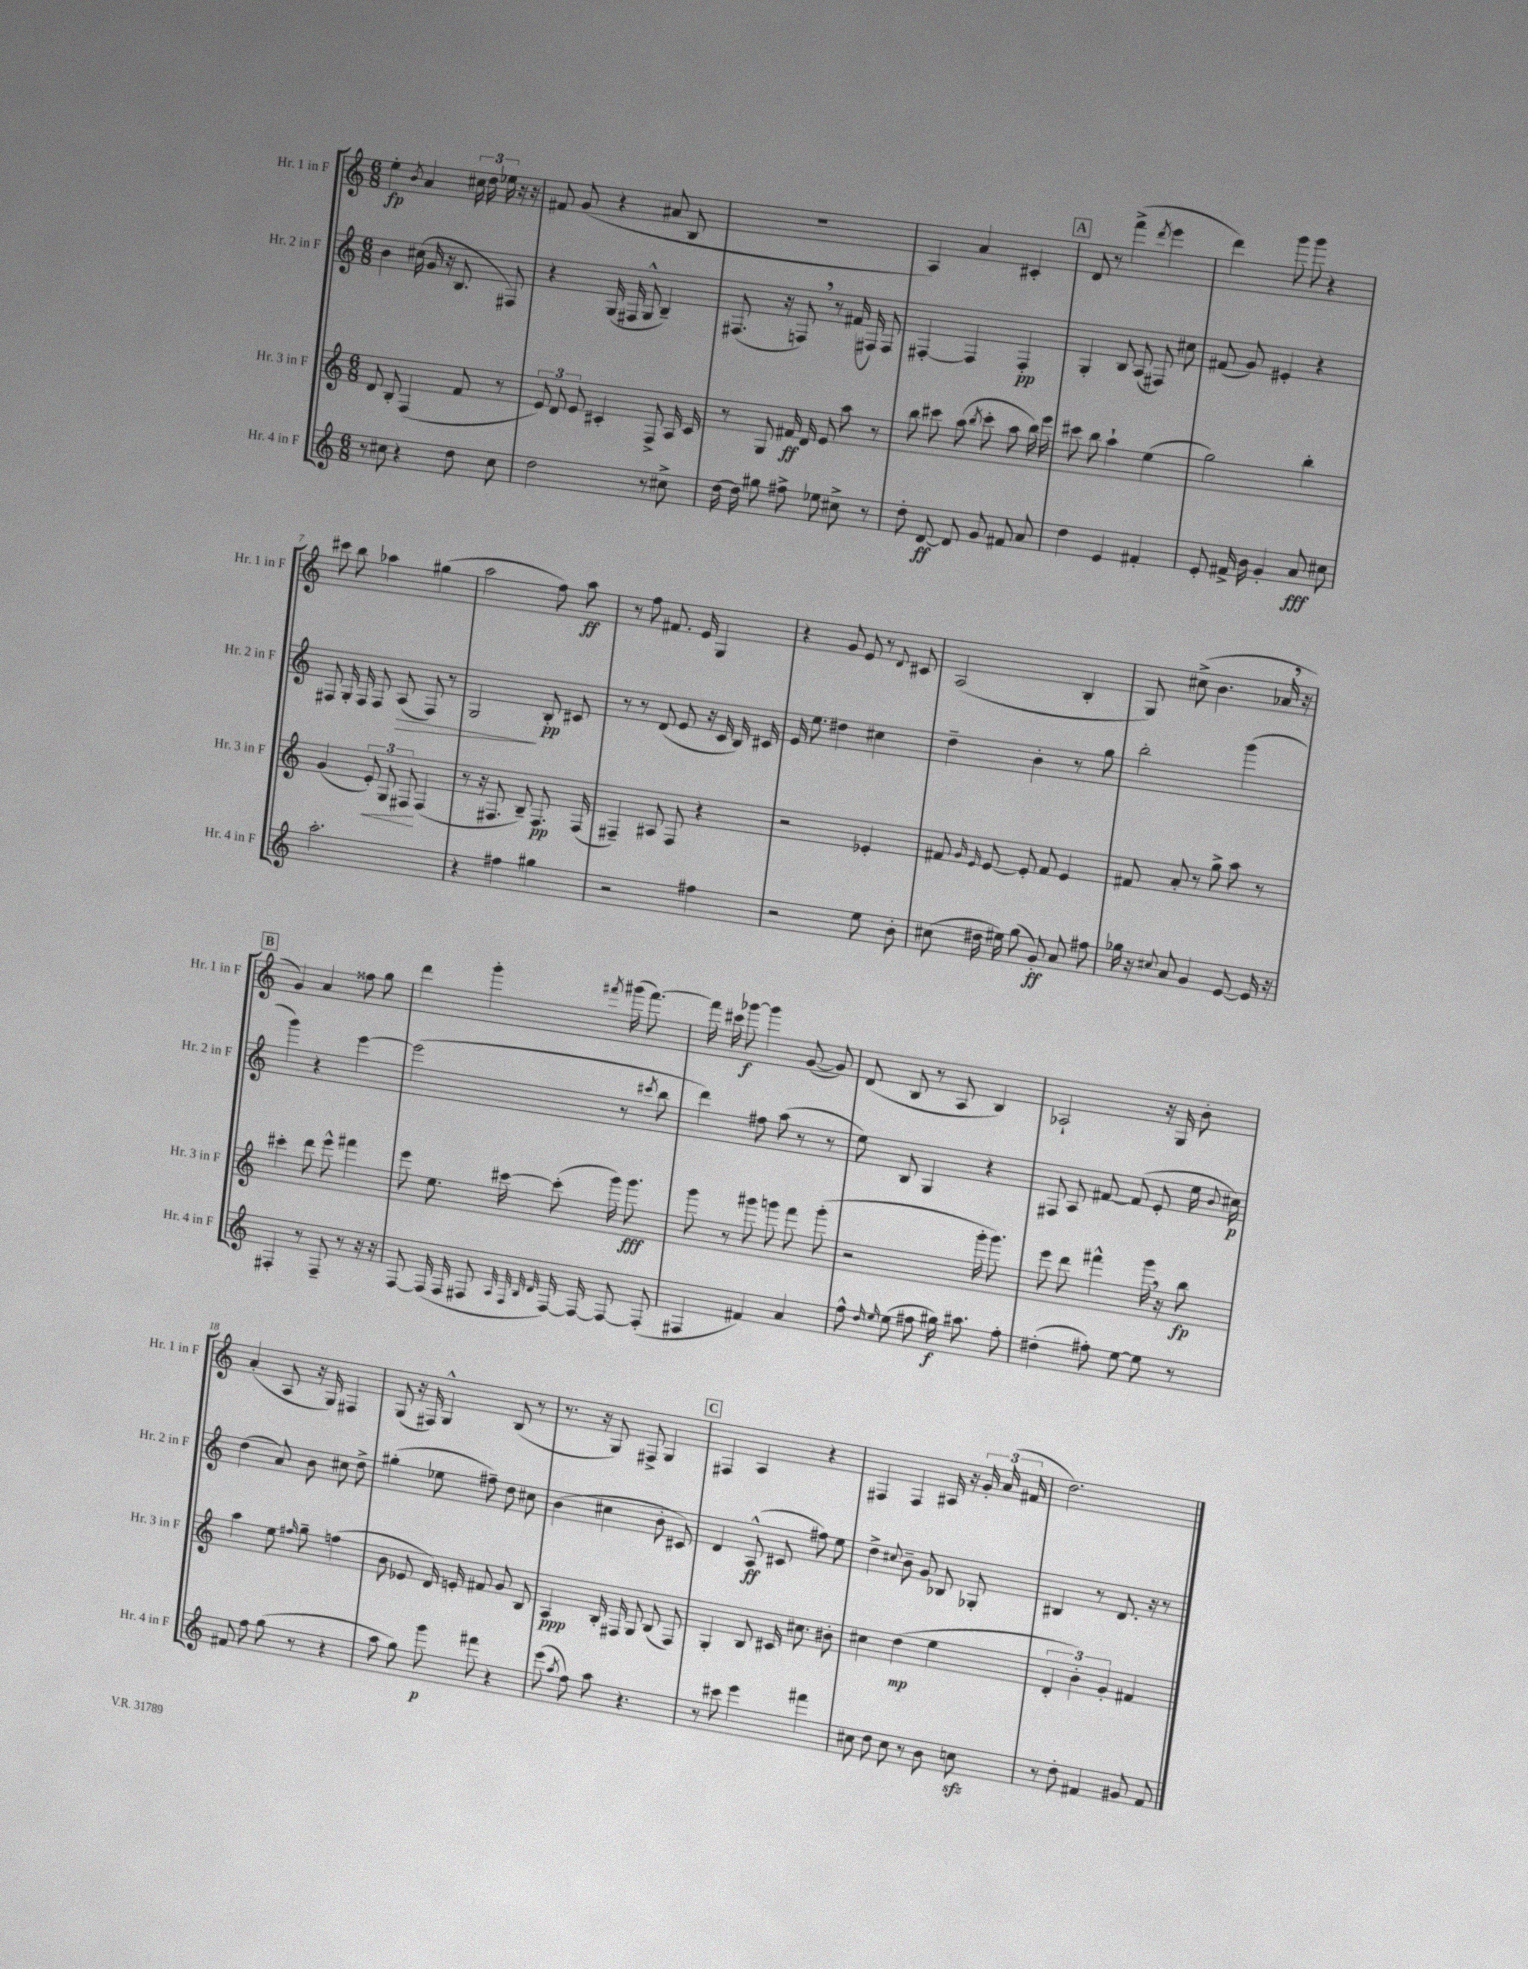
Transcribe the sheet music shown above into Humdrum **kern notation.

**kern	**kern	**kern	**kern
*staff4	*staff3	*staff2	*staff1
*clefG2	*clefG2	*clefG2	*clefG2
*k[]	*k[]	*k[]	*k[]
*M6/8	*M6/8	*M6/8	*M6/8
8r	8d	4b	4ee'
8cc#	8B'	.	.
.	.	.	8qb
4r	(4F	(16cc#	4a
.	.	16g	.
.	.	16r	.
.	.	8.B	.
8dd	8f	.	24cc#
.	.	.	24dd
.	.	.	24ee-
8cc#	8r	8F#)	16r
.	.	.	16r
=	=	=	=
2dd	12e)	4r	8f#
.	12d	.	.
.	.	.	(8g
.	12e	.	.
.	4c#'	(16G	4r
.	.	16F#	.
.	.	8G^^	.
8r	8F^	4B~)	8a#
8cc#^	16A	.	8B
.	16c#	.	.
=	=	=	=
[16dd	8r	(8.F#	2.r
16dd]	.	.	.
8gg#	8G	.	.
.	.	16r	.
8ff#^	16f#	8F)	.
.	16d	.	.
8ee-	8e	8r	.
8cc#^	8aa	(16f#	.
.	.	16F#)	.
8r	8r	8F#	.
=	=	=	=
8dd'	8bb	[4F#'	4A)
[8d	8ccc#	.	.
8d]	(8aa	4F#]	4a
.	8qbb	.	.
8g	8ccc#'	.	.
8f#	8aa	4F#'	4c#'
8a	16bb)	.	.
.	16eee	.	.
=	=	=	=
4dd	8ccc#	4G'	8d
.	8bb	.	8r
4e	4aa`	8B	(4fff^
.	.	(8A	.
.	.	.	8qddd
4f#'	(4ee	8F#)	4eee
.	.	8cc#	.
=	=	=	=
8e'	2gg)	(8f#	4ddd)
16f#^	.	8g)	.
16b	.	.	.
4g'	.	4e#'	8ggg
.	.	.	8ggg
8a	4bb'	4r	4r
8cc#	.	.	.
=	=	=	=
2.aa'	(4g	8F#	8ccc#
.	.	16G'	8bb
.	.	16F#	.
.	12e')	8F#	4aa-
.	12G	.	.
.	.	(8A	.
.	12F#	.	.
.	(4F#	8F#)	(4gg#
.	.	8r	.
=	=	=	=
4r	8r	2G	2aa
.	16r	.	.
.	8.F#	.	.
4ff#	.	.	.
.	8B~)	.	.
4gg#	8.F#	8B'	8ff)
.	.	8c#	8aa
.	(16F#	.	.
=	=	=	=
2r	4F#~)	8r	8r
.	.	8r	8ff
.	8A#	(8d	8.f#
.	8F#	8e	.
.	.	.	16e
4ff#	4r	16r	4G
.	.	16c	.
.	.	16B)	.
.	.	16c#	.
=	=	=	=
2r	2r	16e	4r
.	.	8.ee	.
.	.	4dd#	8g
.	.	.	8e
8ee	4e-'	4cc#	8r
.	.	.	8qqd
8b'	.	.	8c#
=	=	=	=
(8cc#	8f#	4dd~	(2A
.	16qqg	.	.
.	16qqe	.	.
16dd#	[8e	.	.
16ee#)	.	.	.
(8gg	8e']	4b'	.
8g')	8f#	.	.
8a	4e	8r	4B'
8ff#	.	8gg	.
=	=	=	=
16gg-	8f#	2bb'	8G)
16r	.	.	.
8qqcc#	.	.	.
8a	8a'	.	(8cc#^
4g	8r	.	4.b
.	8gg^	.	.
[8e	8aa	(4ggg	.
16e]	8r	.	16a-
16r	.	.	16r
=	=	=	=
4F#'	4ccc#'	4ggg)	4g)
8r	8ddd	4r	4a
8F#~	8eee^^	.	.
8r	4fff#	[4eee	8ff##
16r	.	.	8gg
16r	.	.	.
=	=	=	=
[8F	8eee	(2eee]	4ddd
(16F]	8.ee	.	.
16F	.	.	.
8F#	.	.	4ggg'
.	[16ccc#	.	.
32qqA	.	.	.
32qqF#	.	.	.
32qqB	.	.	.
32qqd	.	.	.
[16F#)	(8ccc#']	.	.
16F#_	.	.	.
.	.	.	8qfff#
8F#_	16ggg)	8r	(16ggg#
.	8.ggg	.	[8.fff#)
.	.	8qccc#	.
(8F#']	.	8bb	.
=	=	=	=
4F#	8ggg	4ddd)	16fff#]
.	.	.	16ccc#
.	8r	.	[8ggg-
4f#)	8ggg#	8ff#	4ggg-]
.	8ggg	(8aa	.
4a	8fff	8r	([8g
.	(8ggg'	8r	8g])
=	=	=	=
8ff^^	2r	8ee)	(8d
16qqdd	.	.	.
16qqee	.	.	.
(8ee	.	8B	8B
8ff#	.	4G	8r
16gg#)	.	.	8A
8.aa#	.	.	.
.	16ggg'	4r	4B)
.	8.ggg)	.	.
8ff#'	.	.	.
=	=	=	=
(4dd#'	8eee	8F#	2A-`
.	8ddd	8A	.
8ff#')	4fff#^^	[8f#	.
[8ee	.	(8f#]	.
8ee]	16ggg	8e'	16r
.	16r	.	16G
8r	8bb	16ee	8b'
.	.	8qqb	.
.	.	16cc#)	.
=	=	=	=
8f#	4aa	(4dd	(4a'
8ff	.	.	.
(8gg	8ee	8a)	8A
.	16qqff#	.	.
8r	8gg~	8b	16r
.	.	.	16G)
4r	(4ff	8cc#	4F#
.	.	8dd^	.
=	=	=	=
8aa	8b	(4gg#'	(8G
8gg)	8e-	.	16r
.	.	.	16F#)
8ggg	16d)	8ee-	4G^^
.	16e'	.	.
8fff#	8f#	8ff#~)	.
4r	8g	8dd	(8B
.	8B	8cc#	8r
=	=	=	=
(8eee	4A	(4b	8.r
8qaa	.	.	.
8ff)	.	.	.
.	.	.	16r
8aa	16B'	4cc#	8G)
.	16F#	.	.
4.r	8G	.	8F#^
.	(8B	8b'	4G
.	8F#)	8c#)	.
=	=	=	=
8r	4G'	4d	4F#
8ccc#	.	.	.
4eee	8B	(8A^^	4A
.	16c#	8c#	.
.	8.cc#	.	.
4fff#	.	8ff#)	4r
.	8b#'	8ee	.
=	=	=	=
8cc#	4cc#	4dd^	4F#
8dd	.	.	.
.	.	8qqcc#	.
8cc#	(4dd	8b~	4F#
8r	.	8g	.
8b	4ee	8B-	16A#
.	.	.	16r
8cc	.	8G-'	24g'
.	.	.	(24a
.	.	.	24f#
=	=	=	=
8r	6d'	4B#	2.dd)
8dd'	.	.	.
.	6b')	.	.
4f#	.	8r	.
.	6g'	.	.
.	.	8.d	.
8g#	4f#	.	.
.	.	16r	.
8f#	.	8r	.
==	==	==	==
*-	*-	*-	*-
